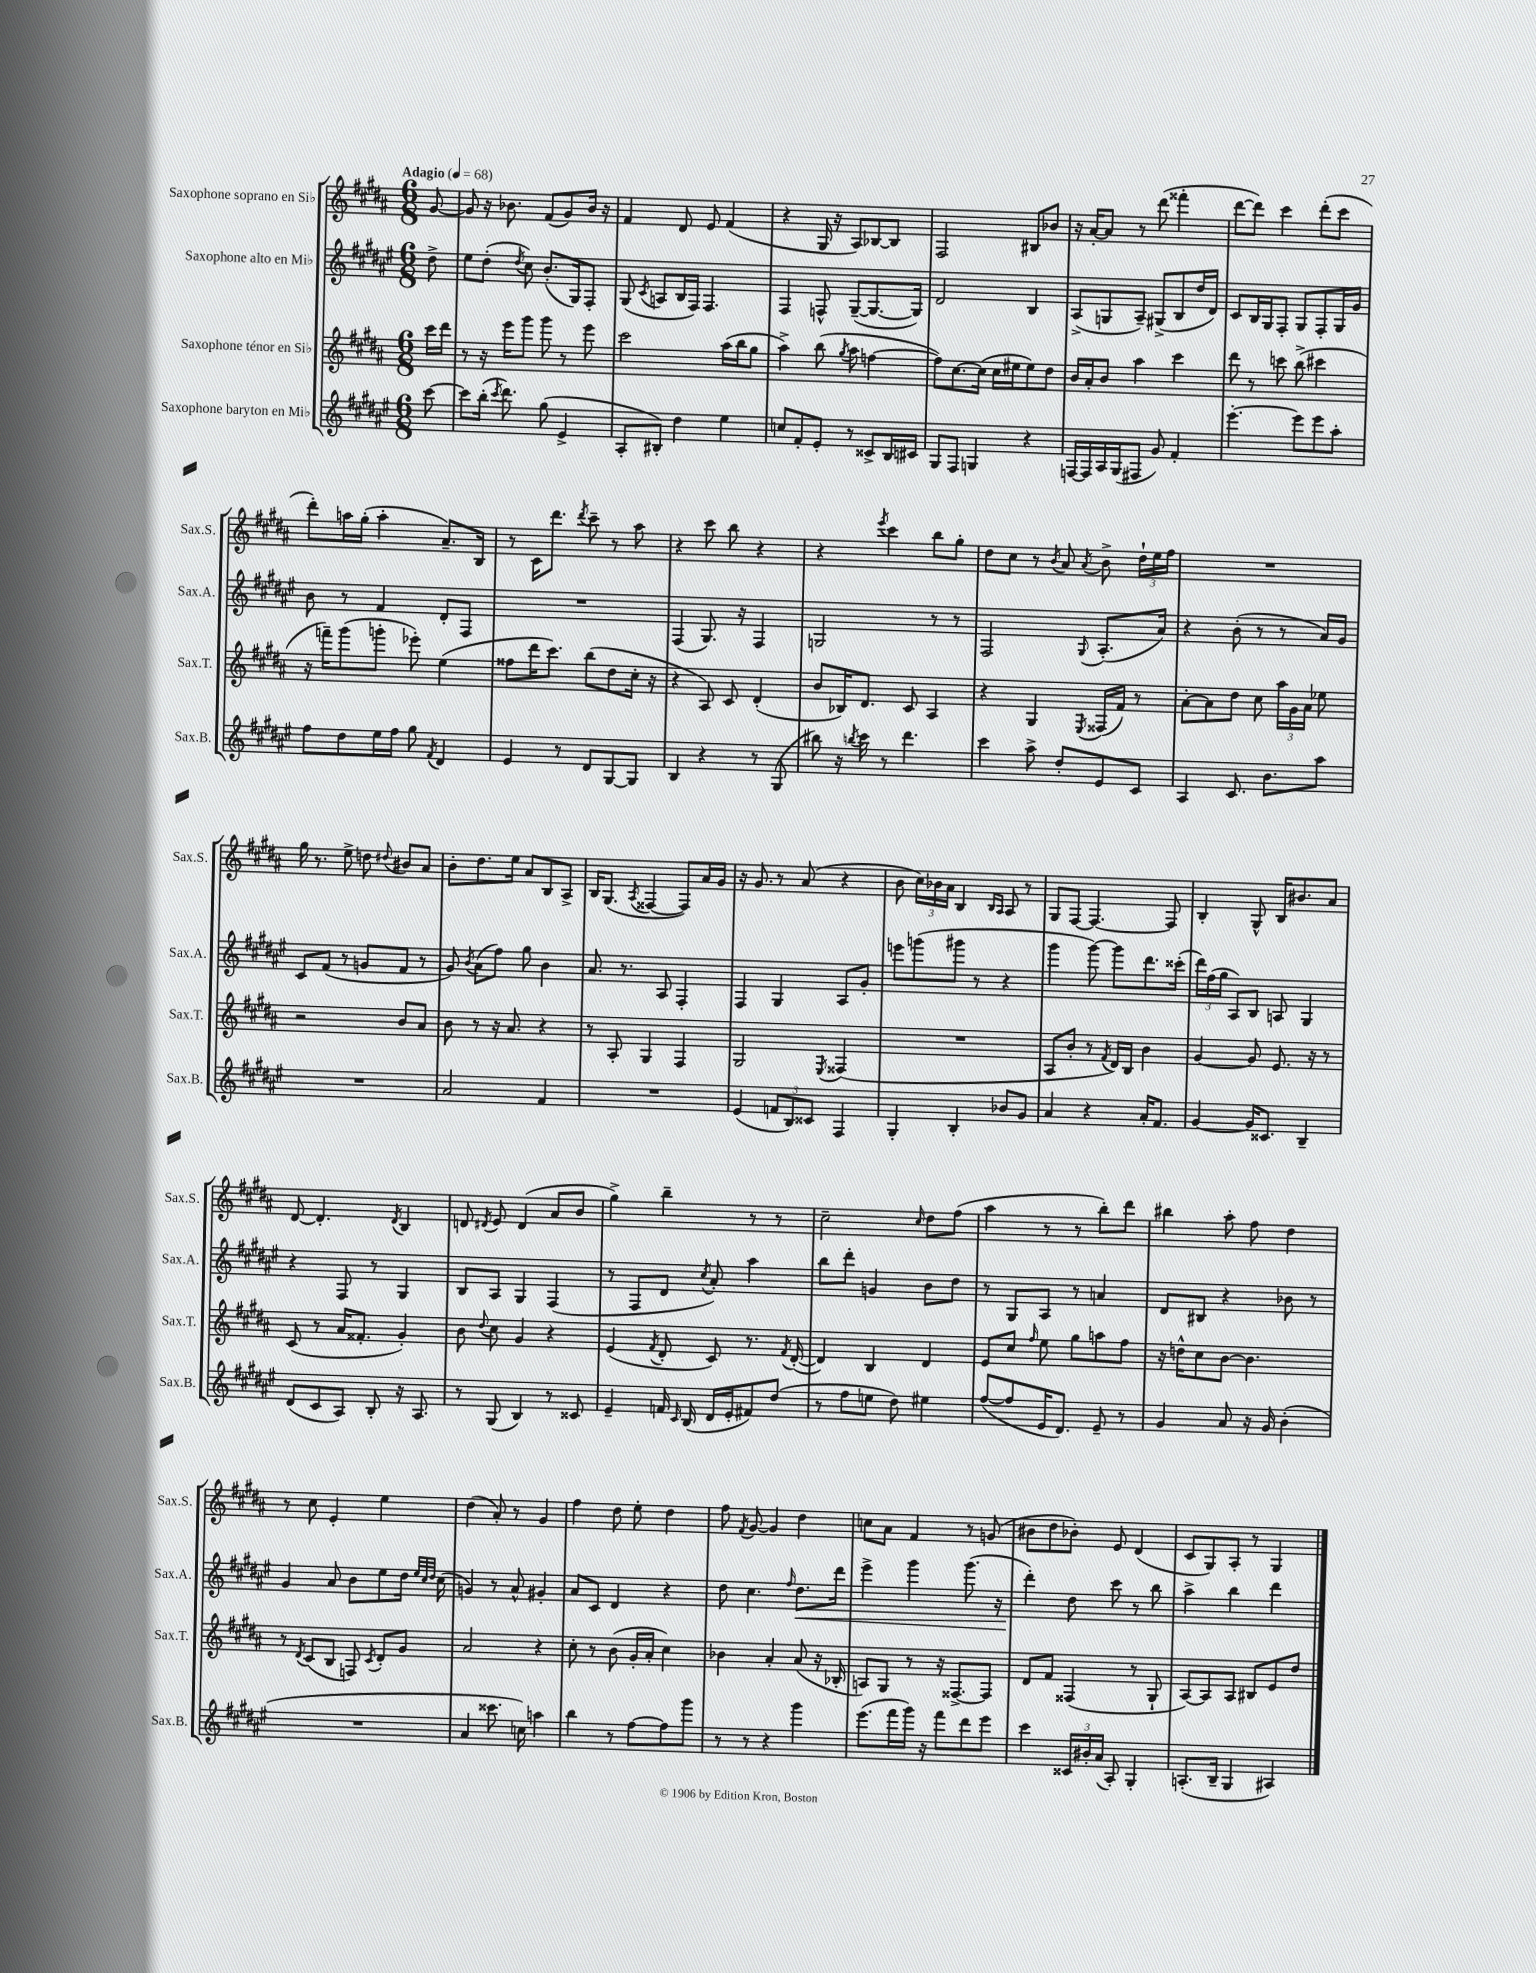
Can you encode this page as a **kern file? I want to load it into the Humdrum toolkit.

**kern	**kern	**kern	**kern
*staff4	*staff3	*staff2	*staff1
*clefG2	*clefG2	*clefG2	*clefG2
*k[f#c#g#d#a#e#]	*k[f#c#g#d#a#]	*k[f#c#g#d#a#e#]	*k[f#c#g#d#a#]
*M6/8	*M6/8	*M6/8	*M6/8
*MM68	*MM68	*MM68	*MM68
[8ccc#	16ccc#	8dd#^	[8g#
.	16ddd#	.	.
=	=	=	=
8ccc#]	8r	8ee#	8g#]
(16bb'	16r	(8dd#'	16r
8qccc#	.	.	.
8.ddd#)	16eee	.	8.b-
.	.	8qdd#	.
.	8ggg#	8cc#)	.
(8gg#	8ggg#	(8.b'	(8f#
4e#^	8r	.	8g#)
.	.	16G#)	.
.	8eee	8F#'	16b-
.	.	.	16r
=	=	=	=
8A#'	2ccc#	(8G#	4f#
.	.	8qc#	.
8B#')	.	8A	.
4dd#	.	16B	8d#
.	.	16F#)	.
.	.	4.F#	8e
4ee#	(16aa#	.	(4f#
.	16bb	.	.
.	8gg#	.	.
=	=	=	=
8cc	4aa#^)	4F#	4r
8f#'	.	.	.
8e#'	(8bb	8F^^	16G#
.	.	.	16r
.	8qgg#	.	.
8r	8aa#	([8G#~	8A#)
8c##^	[4ff	8.G#_	[8B-
16B	.	.	8B-]
16c#	.	16G#])	.
=	=	=	=
8G#	8ff])	2d#	2F#
8F#	[8.cc#	.	.
4G	.	.	.
.	(16cc#]	.	.
.	16cc#	.	.
.	16ee#	.	.
4r	8ee#)	4B	8B#
.	8dd#	.	8b-
=	=	=	=
[16F	16b	(8A#^	16r
16F]	16a#'	.	[16a#'
16A#	8b	8G	8a#]
(16G#	.	.	.
8F#	4aa#	8A#~)	8r
8g#)	.	(8G#^	(8ddd#
4f#'	4ccc#	8B	4fff##'
.	.	16dd#	.
.	.	16d#)	.
=	=	=	=
[4.eee#'	8ddd#	8c#	[8ddd#
.	8r	16B	8ddd#])
.	.	16G#	.
.	8ccc	8F#'	4ccc#
8eee#]	(8bb^	8G#	.
8eee#	4ccc#	8F#'	(8ddd#'
8aa#'	.	16G#	8ccc#
.	.	16g#	.
=	=	=	=
8ff#	16r	8b	8ddd#')
.	16fff~)	.	.
8dd#	(8ggg#	8r	16aa
.	.	.	(16gg#'
16ee#	8ggg'	4f#	4aa'
16ff#	.	.	.
8gg#	8eee-')	.	.
8qf#	.	.	.
4d#	(4ee	8d#'	8.a#~)
.	.	8F#	.
.	.	.	16B
=	=	=	=
4e#	8ff##	2.r	8r
.	16ddd#	.	16c#
.	8.ccc#)	.	8.ddd#
8r	.	.	.
.	.	.	8qddd#
8d#	(8bb	.	8ccc#~
[8G#	8dd#	.	8r
8G#]	16cc#'	.	8aa#
.	16r	.	.
=	=	=	=
4B	4r	(4F#	4r
4r	8A#)	8.G#)	8ccc#
.	8c#	.	8bb
.	.	16r	.
8r	(4d#'	4F#	4r
(8G#	.	.	.
=	=	=	=
8bb#)	8b	2G	4r
16r	16B-)	.	.
8qbb	.	.	.
16ccc#	8.d#	.	.
.	.	.	8qeee
8r	.	.	4ccc#
4.ddd#	8c#	.	.
.	4A#	8r	8bb
.	.	8r	8gg#'
=	=	=	=
4ccc#	4r	2F#	8dd#
.	.	.	8cc#
8aa#^	4G#	.	8r
.	.	.	8qb
8dd#'	.	.	8a#
.	8qE	8qqG#	8qa#
8e#	(16F##	(8.A#'	8b^
.	16f#)	.	.
8c#	8r	.	24dd#`
.	.	.	24ee
.	.	16a#)	.
.	.	.	24ff#
=	=	=	=
4A#	[8a#'	4r	2.r
.	8a#]	.	.
8.c#	8dd#	(8b'	.
.	8cc#	8r	.
8.b	.	.	.
.	24aa#	8r	.
.	24g#	.	.
.	24a#	.	.
8aa#	8ee-	16a#)	.
.	.	16g#	.
=	=	=	=
2.r	2r	8c#	16gg#
.	.	.	8.r
.	.	(8f#	.
.	.	8r	8ee^
.	.	8g	8dd
.	.	.	8qqdd#
.	8b	8f#	8b#
.	8a#	8r	8a#
=	=	=	=
2a#	8b	8g#)	8b'
.	.	8qb	.
.	8r	(8a#	8.dd#
.	16r	8ff#)	.
.	8.a#	.	16ee
.	.	8gg#	8a#
4f#	4r	4b	8B
.	.	.	8A#^
=	=	=	=
2.r	8r	8.a#	16B
.	.	.	(8.G#
.	8A#'	.	.
.	.	8.r	.
.	.	.	8qA#
.	4G#	.	[4F##
.	.	8A#	.
.	4F#	4F#'	8F##])
.	.	.	16a#
.	.	.	16g#
=	=	=	=
(4e#	2G#	4F#	16r
.	.	.	8.g#
12f	.	4G#	8r
12B)	.	.	.
.	.	.	(8a#
12c##	.	.	.
.	8qE	.	.
4F#	(4F##	8A#	4r
.	.	8g#'	.
=	=	=	=
4G#'	2.r	8eee	8b
.	.	(8ggg	24cc#)
.	.	.	24b-
.	.	.	24a#
4B'	.	8ggg#	4B
.	.	8r	.
.	.	.	16qqB
.	.	.	16qqA#
8b-	.	4r	8A#
8g#	.	.	8r
=	=	=	=
4a#	8A#	4ggg#	8G#
.	8b'	.	[8F#
4r	8r	[8ggg#)	4.F#_
.	8qf#	.	.
.	16d#)	8ggg#]	.
.	16B	.	.
16a#'	4b	8.ddd#	.
8.f#	.	.	.
.	.	.	8F#]
.	.	(16ccc##'	.
=	=	=	=
[4g#	[4g#	24ddd#)	4B'
.	.	(24ff#	.
.	.	24gg#	.
.	.	8A#)	.
16g#]	8g#]	8B	8G#^^
8.c##	.	.	.
.	8.e	8A	16B
.	.	.	8.b#
4B~	.	4G#	.
.	16r	.	.
.	8r	.	8a#
=	=	=	=
(8d#	(8c#	4r	[8d#
8c#	8r	.	4.d#']
8A#)	16a#	8F#	.
.	8.f##'	.	.
8B'	.	8r	.
.	.	.	8qd#
16r	4g#')	4G#	4B
8.A#	.	.	.
=	=	=	=
8r	8b	8B	8d
.	8qqdd#	.	8qd#
(8G#	8cc#	8A#	8e
4B)	4g#	4G#	(4d#
8r	4r	(4F#	8a#
8c##	.	.	8b
=	=	=	=
4e#~	(4e	8r	4gg#^)
.	.	8F#	.
.	8qf#	.	.
16f	8d#'	8d#	4bb~
16qqc#	.	.	.
(16B	.	.	.
.	.	8qcc#	.
16d#	8c#)	8a#')	.
16e#'	.	.	.
8f#)	8.r	4aa#	8r
(8dd#	.	.	8r
.	8qf#	.	.
.	([16d#'	.	.
=	=	=	=
8r	4d#])	8bb	2cc#~
8ff#	.	8ddd#'	.
8ee	4B	4g	.
8dd#)	.	.	.
.	.	.	16qqcc#
4ee#	4d#	8b	8dd#
.	.	8dd#	(8ff#
=	=	=	=
([8ff#	8e	8r	4aa#
8ff#]	8cc#	8G#	.
.	16qqff#	.	.
16e#	8ee	8A#	8r
8.d#)	.	.	.
.	8gg#	8r	8r
8e#~	8aa	4a	8bb')
8r	8ff#	.	8ddd#
=	=	=	=
4g#	16r	8d#	4bb#
.	16dd^^	.	.
.	8cc#	8B#	.
8a#	[8b	4r	8aa#'
16r	4.b]	.	8ff#
16g#	.	.	.
(4b'	.	8b-	4dd#
.	.	8r	.
=	=	=	=
2.r	8r	4g#	8r
.	8qd#	.	.
.	(8c#	.	8cc#
.	8B	8a#	4e'
.	8F)	8b	.
.	8qc#	.	.
.	8d#'	8ee#	4ee
.	8g#	16dd#	.
.	.	32qqee#	.
.	.	32qqcc#	.
.	.	32qqdd#	.
.	.	(16cc#	.
=	=	=	=
4a#	2a#	4g)	(4dd#
8.ccc##	.	8r	8a#')
.	.	8a#^^	8r
16cc)	.	.	.
4aa	4r	4g#'	4g#
=	=	=	=
4bb	8cc#'	8a#	4ff#
.	8r	8c#	.
8r	(8b	4d#	8dd#
[8ff#	16g#'	.	8ee'
.	16a#'	.	.
8ff#]	4cc#)	4r	4dd#
8ggg#	.	.	.
=	=	=	=
8r	4b-	8dd#	8ff#
.	.	.	8qf#
8r	.	4.cc#	[8g#
4r	4a#'	.	4g#]
.	.	16qqff#	.
4ggg#	(8a#	8.dd#	4dd#
.	16r	.	.
.	16B-'	16ddd#	.
=	=	=	=
(8.eee#	8A)	4eee#^	8cc
.	8G#	.	8a#
16fff#	.	.	.
16ggg#)	8r	4ggg#	4f#
16r	.	.	.
8fff#	16r	.	.
.	[8.F##^	.	.
8ddd#	.	(8.ggg#	8r
8eee#	8F##]	.	(8g
.	.	16r	.
=	=	=	=
4ccc#	8d#	4ddd#')	8b#
.	8f#	.	8dd#
24c##	(4F##	8dd#	8b-')
24b#'	.	.	.
(24a#	.	.	.
8A#')	.	8ccc#	8e
4G#'	8r	8r	(4d#
.	8G#`	8bb	.
=	=	=	=
(8.A'	[8A#)	4aa#^	8c#
.	8A#]	.	8G#)
16B~	.	.	.
4G#	8A#	4bb	8A#'
.	8B#	.	8r
4A#)	8e	4ddd#	4G#
.	8dd#	.	.
==	==	==	==
*-	*-	*-	*-
